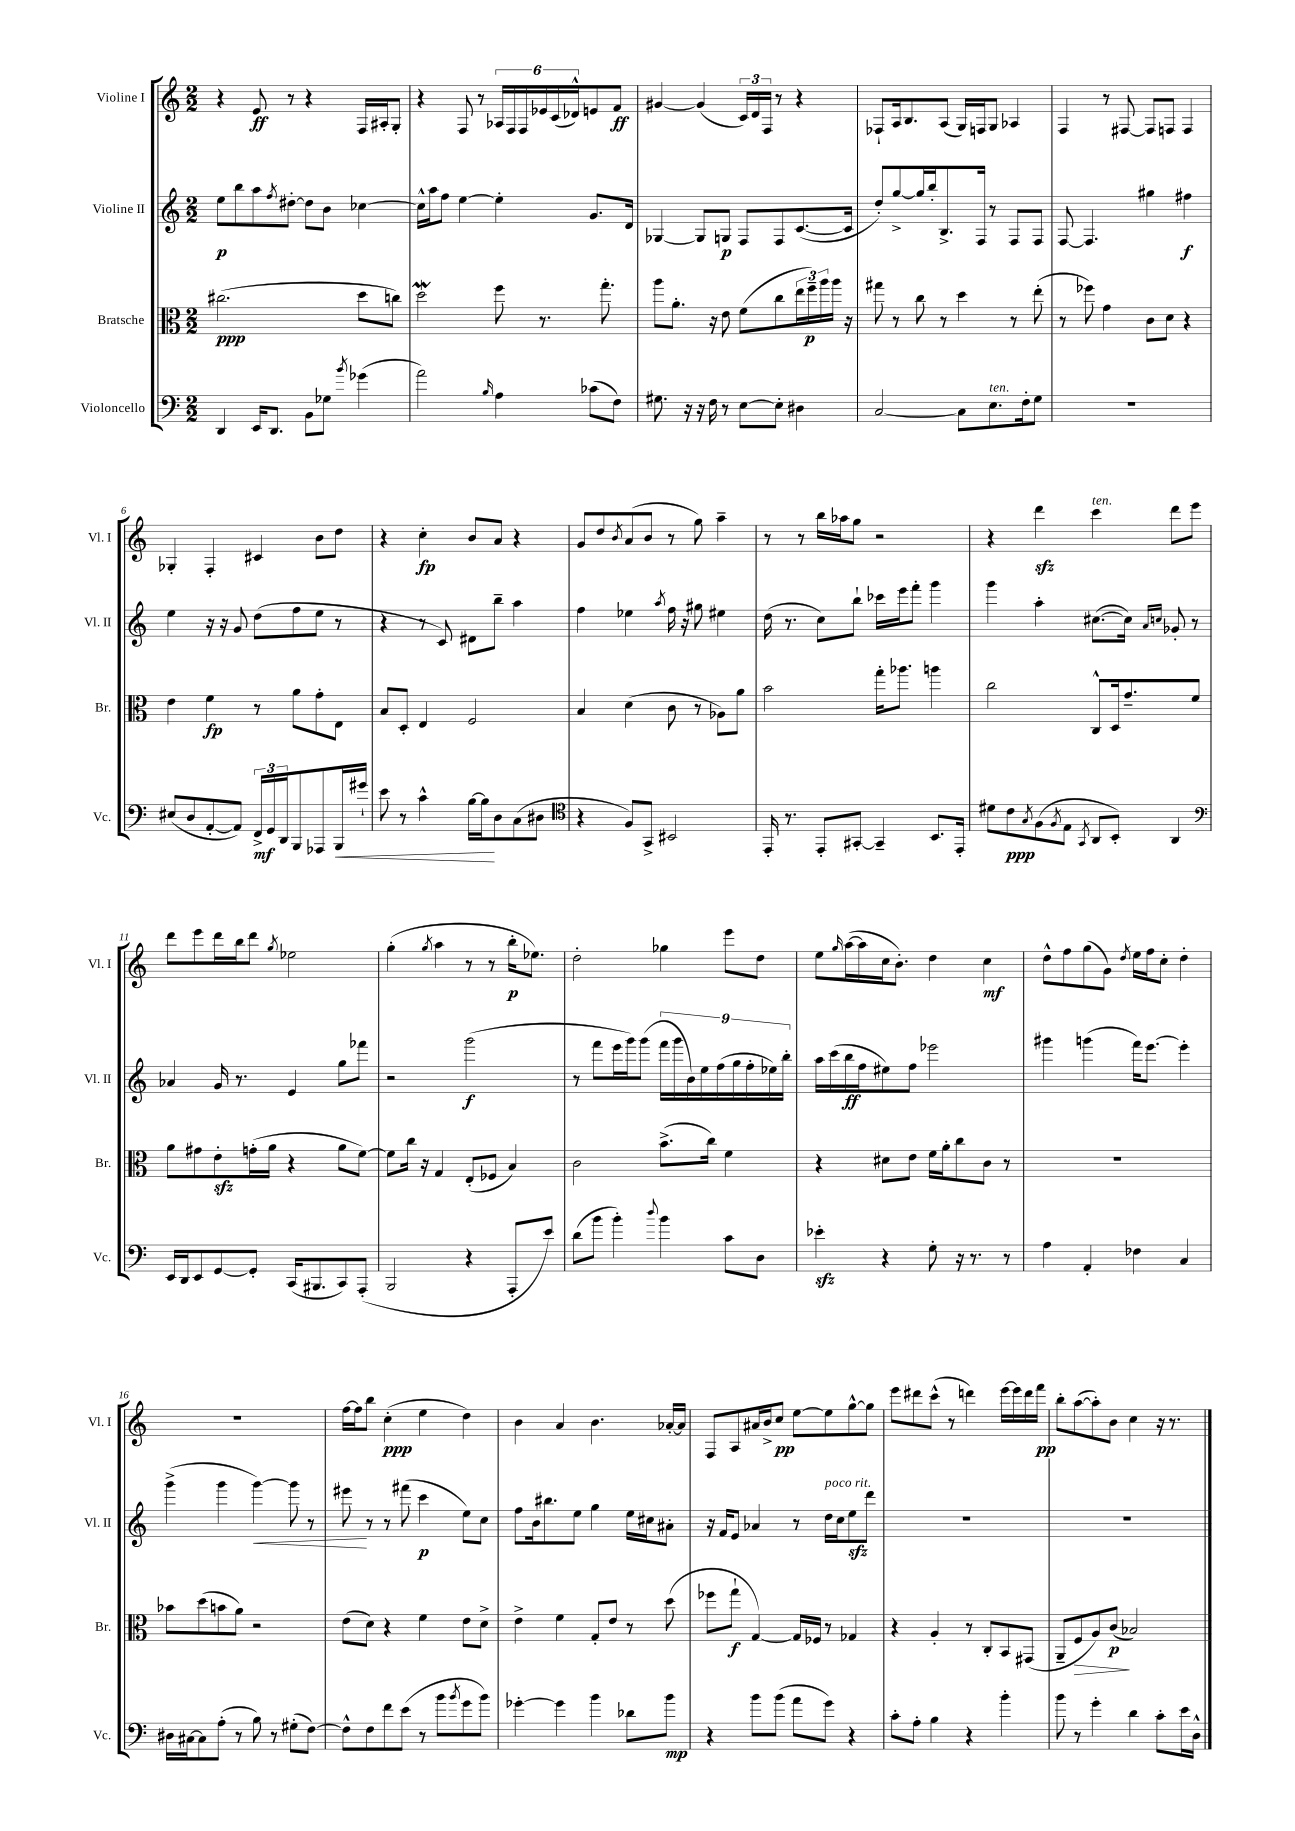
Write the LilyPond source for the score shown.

<<
\new StaffGroup <<
\new Staff = "s0" \with { instrumentName = "Violine I" shortInstrumentName = "Vl. I" } {
    \clef treble \key c \major \numericTimeSignature \time 2/2
    r4 e'8\ff r8 r4 f16 ais16-. g8-. |
    r4 f8 r8 \tuplet 6/4 { aes16 f16 f16 ees'16 c'16( des'16-^) } e'8 f'8\ff |
    gis'4~ gis'4( \tuplet 3/2 { c'16) d'16 f16 } r8 r4 |
    fes8-! a16 b8. a8( g16) f16 g8 aes4 |
    f4 r8 fis8~ fis8 f8 f4 |
    ges4-. f4-. cis'4 b'8 d''8 |
    r4 c''4-.\fp b'8 a'8 r4 |
    g'8 d''8 \acciaccatura { b'8 } a'8( b'8 r8 g''8) a''4-- |
    r8 r8 b''16 aes''16 g''8 r2 |
    r4 d'''4\sfz c'''4^\markup { \italic "ten." } d'''8 e'''8 |
    d'''8 e'''8 d'''16 b''16 d'''8 \acciaccatura { g''8 } ees''2 |
    g''4-.( \acciaccatura { g''8 } a''4 r8 r8 b''16-.\p ees''8.) |
    d''2-. ges''4 e'''8 d''8 |
    e''8 \grace { g''16 } a''16~( a''16 c''16 b'8.-.) d''4 c''4\mf |
    d''8-^ f''8 g''8( g'8) \acciaccatura { d''8 } e''16 f''16 c''8-. d''4-. |
    R1 |
    f''16~ f''16 b''8 c''4-.\ppp( e''4 d''4) |
    b'4 a'4 b'4. aes'16~-. aes'16 |
    f8 a8 ais'16 b'16-> c''8\pp e''8~ e''8 g''8~-^ g''8 |
    e'''8 dis'''8 c'''8-^( r8 d'''4) e'''16~ e'''16 d'''16 f'''16\pp |
    b''8-. a''8~( a''8-.) b'8 c''4 r16 r8. \bar "|." |
}
\new Staff = "s1" \with { instrumentName = "Violine II" shortInstrumentName = "Vl. II" } {
    \clef treble \key c \major \numericTimeSignature \time 2/2
    e''8\p b''8 a''8 \acciaccatura { f''8 } dis''8~-. dis''8 b'8 ces''4~ |
    ces''16-^ a''16 f''8 e''4~ e''4-. g'8. d'16 |
    ges4~ ges8 g8\p f8 f8 c'8.~( c'16 |
    d''8-.) g''8~-> g''16 b''16-. b8.-> f16 r8 f8 f8 |
    f8~ f4. gis''4 fis''4\f |
    e''4 r16 r16 g'8 d''8( f''8 e''8 r8 |
    r4 r8 c'8) dis'8 b''8-- a''4 |
    f''4 ees''4 \acciaccatura { a''8 } f''16 r16 gis''8 eis''4 |
    d''16( r8. c''8) b''8-! ces'''16 e'''16 f'''8-. g'''4 |
    g'''4 a''4-. cis''8.~( cis''16) \grace { a'16 c''16 } ges'8-. r8 |
    aes'4 g'16 r8. e'4 g''8 fes'''8 |
    r2 g'''2\f( |
    r8 f'''8 e'''16 g'''16) g'''8( \tuplet 9/8 { f'''16 g'''16 b'16) e''16 f''16( g''16 f''16-. ees''16) b''16-. } |
    a''16 c'''16( b''16\ff f''16 eis''8) f''8 ees'''2 |
    gis'''4 g'''4( f'''16) e'''8.~ e'''4-. |
    g'''4->( g'''4 g'''4~\<) g'''8 r8 |
    eis'''8\! r8 r8 fis'''8( c'''4\p e''8) c''8 |
    f''8 b'16 bis''8. e''8 g''4 e''16 cis''16 ais'8-. |
    r16 f'16 e'8 aes'4 r8 d''16^\markup { \italic "poco rit." } c''16 e''8\sfz d'''8 |
    R1 |
    R1 \bar "|." |
}
\new Staff = "s2" \with { instrumentName = "Bratsche" shortInstrumentName = "Br." } {
    \clef alto \key c \major \numericTimeSignature \time 2/2
    cis''2.\ppp( d''8 c''8) |
    d''2\mordent f''8 r8. g''8.-. |
    a''8 a'8.-. r16 e'8 f'8( c''8 \tuplet 3/2 { e''16 f''16--\p) a''16 } a''16 r16 |
    gis''8 r8 c''8 r8 d''4 r8 e''8-.( |
    r8 fes''8) g'4 c'8 d'8 r4 |
    e'4 f'4\fp r8 a'8 g'8-. e8 |
    b8 d8-. e4 f2 |
    b4 d'4( c'8 r8 aes8) a'8 |
    b'2 g''16-. aes''8. a''4 |
    c''2 c8-^ d16 g'8.-- f'8 |
    a'8 gis'8 e'8-.\sfz g'16-.( a'16 r4 a'8 f'8~) |
    f'8 c''16 r16 g4 e8-.( fes8 b4) |
    c'2 b'8.->( c''16) f'4 |
    r4 dis'8 e'8 f'16 a'16-. c''8 c'8 r8 |
    R1 |
    bes'8 d''8( b'8 a'8) r2 |
    e'8( d'8) r4 f'4 e'8 d'8-> |
    e'4-> f'4 g8-. e'8 r8 d''8( |
    fes''8 g''8-!\f g4~) g16 fes16 r8 ges4 |
    r4 a4-. r8 c8-. b,8 gis,8( |
    a,8-- f8\> a8) c'8\p\!( bes2) \bar "|." |
}
\new Staff = "s3" \with { instrumentName = "Violoncello" shortInstrumentName = "Vc." } {
    \clef bass \key c \major \numericTimeSignature \time 2/2
    d,4 e,16 d,8. b,8 ges8 \acciaccatura { b'8 } ges'4( |
    a'2) \grace { b16 } a4 ces'8( f8) |
    gis8. r16 r16 f16 r8 e8~ e8-. dis4 |
    c2~ c8 e8.^\markup { \italic "ten." } f16-. g8 |
    R1 |
    eis8( d8 a,8~-. a,8) \tuplet 3/2 { f,16->\mf g,16 d,16 } b,,8 aes,,8 b,,16\< gis'16-! |
    e'8 r8 c'4-^ b16~ b16\! d8 c8( dis8 |
    \clef tenor r4 f8) g,8-> bis,2 |
    e,16-. r8. e,8-. gis,8~-. gis,4-- b,8. e,16-. |
    dis'8 c'8\ppp \acciaccatura { g8 } f8( \acciaccatura { f8 } e8 \acciaccatura { g,8 } a,8 b,8-.) a,4 |
    \clef bass e,16 d,16 e,8 g,8~ g,8-. c,16( bis,,8. c,8) a,,8-.( |
    b,,2 r4 a,,8-. e'8) |
    d'8( b'8 b'4-.) \appoggiatura { d''8 } b'4 c'8 d8 |
    ees'4-.\sfz r4 g8-. r16 r8. r8 |
    a4 a,4-. fes4 c4 |
    dis16 cis16~ cis8 a8-.( r8 b8) r8 gis8-.( f8~) |
    f8-^ f8 f'8 e'8( r8 b'8 \acciaccatura { b'8 } g'8 b'8) |
    ges'4~-. ges'4 b'4 des'8 b'8\mp |
    r4 b'8 b'8( a'8 g'8) r4 |
    c'8-. a8-. b4 r4 b'4-. |
    b'8 r8 g'4-. d'4 c'8-. e'16 d16-^ \bar "|." |
}
>>
>>
